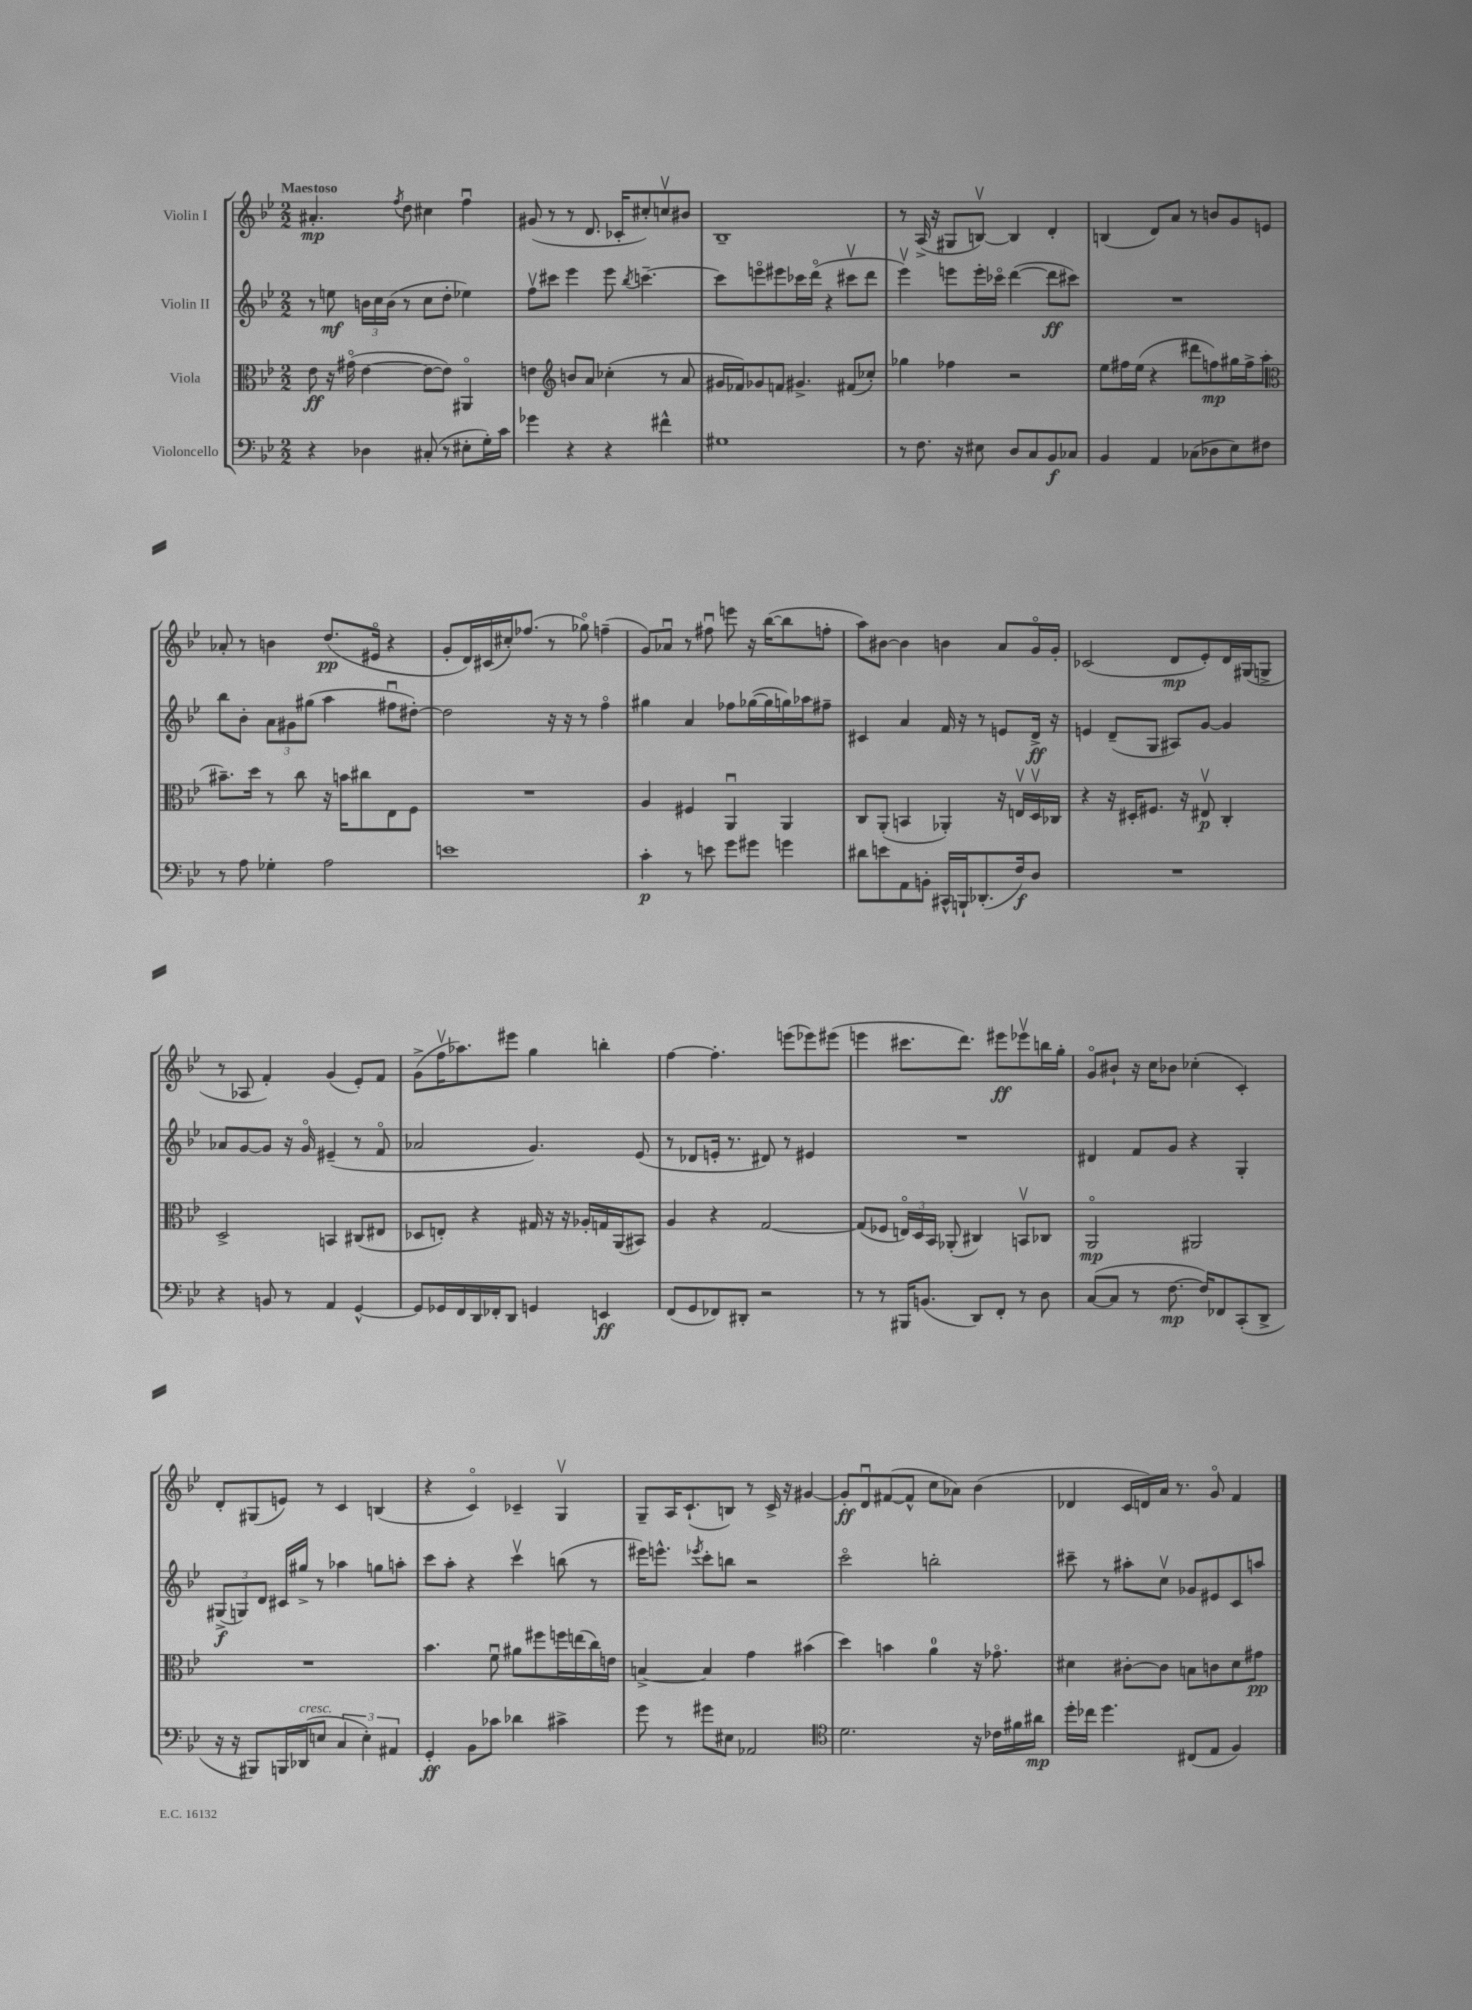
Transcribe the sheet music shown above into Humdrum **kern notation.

**kern	**dynam	**kern	**dynam	**kern	**dynam	**kern	**dynam
*part4	*part4	*part3	*part3	*part2	*part2	*part1	*part1
*staff4	*staff4	*staff3	*staff3	*staff2	*staff2	*staff1	*staff1
*I"Violoncello	*	*I"Viola	*	*I"Violin II	*	*I"Violin I	*
*clefF4	*	*clefC3	*	*clefG2	*	*clefG2	*
*k[b-e-]	*	*k[b-e-]	*	*k[b-e-]	*	*k[b-e-]	*
*M2/2	*	*M2/2	*	*M2/2	*	*M2/2	*
=1	=1	=1	=1	=1	=1	=1	=1
!	!	!	!	!	!	!LO:TX:a:B:t=Maestoso	!
4r	.	8e-\	ff	8r	.	4.a#X'/	mp
.	.	16r	.	8een\	mf	.	.
.	.	(16g#X\	.	.	.	.	.
4D-X\	.	[4e-\	.	24bn\LL	.	.	.
.	.	.	.	24cc\	.	.	.
.	.	.	.	(24b\JJ	.	.	.
.	.	.	.	.	.	8qff/	.
.	.	.	.	8r	.	8dd\	.
(8C#X'/	.	8e-\L_	.	8cc\L	.	4cc#X\	.
8r	.	8e-\J])	.	8dd'\J	.	.	.
8E#X'\L	.	4AA#X/	.	4ee-X\)	.	4ffu\	.
16G'\L)	.	.	.	.	.	.	.
16c\JJ	.	.	.	.	.	.	.
=2	=2	=2	=2	=2	=2	=2	=2
4g-X\	.	4en\	.	8ffv\L	.	(8g#X/	.
.	.	.	.	8ccc#X\J	.	8r	.
*	*	*clefG2	*	*	*	*	*
4r	.	8bn/L	.	4eee-\	.	8r	.
.	.	8a/J	.	.	.	8.d/	.
4r	.	(4cc-X'\	.	8eee-\	.	.	.
.	.	.	.	.	.	16c-X'/KL	.
.	.	.	.	8qbb-/	.	.	.
.	.	.	.	[4.cccn~\	.	8cc#X'/)	.
4f#X^^\	.	8r	.	.	.	8ccnv/	.
.	.	8a/	.	.	.	8b#X/J	.
=3	=3	=3	=3	=3	=3	=3	=3
1G#X	.	16g#X/LL	.	8ccc\L]	.	1B-~	.
.	.	16f-X/J)	.	.	.	.	.
.	.	8g-X/	.	8eeen\	.	.	.
.	.	8fn/J	.	8eee#X\	.	.	.
.	.	4.g#X^/	.	16ccc-X\L	.	.	.
.	.	.	.	(16ddd\JJ	.	.	.
.	.	.	.	4r	.	.	.
.	.	(8f#X/L	.	8ccc#Xv\L	.	.	.
.	.	8cc-X'/J)	.	8ddd\J	.	.	.
=4	=4	=4	=4	=4	=4	=4	=4
8r	.	4gg-X\	.	4eee-v\)	.	8r	.
8.F\	.	.	.	.	.	(16A^/	.
.	.	.	.	.	.	16r	.
.	.	4ff-X\	.	8eeen\L	.	8G#X/L	.
16r	.	.	.	.	.	.	.
8E#X\	.	.	.	16eee'\L	.	[8Bnv/J)	.
.	.	.	.	16ccc-X\JJ	.	.	.
8D/L	.	2r	.	([4ddd\	.	4B/]	.
8C/	.	.	.	.	.	.	.
8BB-/	f	.	.	8ddd\L]	ff	4d'/	.
8C-X/J	.	.	.	8ccc#X\J)	.	.	.
=5	=5	=5	=5	=5	=5	=5	=5
4BB-/	.	8ee-\L	.	1r	.	(4Bn/	.
.	.	16ff#X\L	.	.	.	.	.
.	.	(16ee-\JJ	.	.	.	.	.
4AA/	.	4r	.	.	.	8d/L)	.
.	.	.	.	.	.	8a/J	.
(8C-X\L	.	8ddd#X\L	.	.	.	8r	.
8D-X\	.	8ffn\)	mp	.	.	8bn/L	.
8E-\)	.	16gg#X\L	.	.	.	8g/	.
.	.	16ff^\J	.	.	.	.	.
8F#X\J	.	(8aa\J	.	.	.	8en/J	.
!!LO:LB:g=z
=6	=6	=6	=6	=6	=6	=6	=6
*	*	*clefC3	*	*	*	*	*
8r	.	8.b#X~\L)	.	8bb-\L	.	8a-X'/	.
8A\	.	.	.	8b-'\J	.	8r	.
.	.	16dd\Jk	.	.	.	.	.
4G-X'\	.	8r	.	12a\L	.	4bn\	.
.	.	.	.	12g#X\	.	.	.
.	.	8cc\	.	.	.	.	.
.	.	.	.	(12gg#X\J	.	.	.
2A\	.	16r	.	4aa\	.	(8.dd/L	pp
.	.	16bn\KL	.	.	.	.	.
.	.	8cc#X\	.	.	.	.	.
.	.	.	.	.	.	16e#X/Jk	.
.	.	8E-\	.	8ff#Xu\L	.	4r	.
.	.	8F\J	.	[8dd#X'\J)	.	.	.
=7	=7	=7	=7	=7	=7	=7	=7
1en	.	1r	.	2dd#\]	.	8g'/L	.
.	.	.	.	.	.	16d/L)	.
.	.	.	.	.	.	(16c#X/	.
.	.	.	.	.	.	16cc#X'/J)	.
.	.	.	.	.	.	(8.ff-X/J	.
.	.	.	.	16r	.	8r	.
.	.	.	.	16r	.	.	.
.	.	.	.	8r	.	8gg-X\)	.
.	.	.	.	4ff\	.	(4ffn~\	.
=8	=8	=8	=8	=8	=8	=8	=8
4c'\	p	4A/	.	4gg#X\	.	8g/L)	.
.	.	.	.	.	.	8a-Xu/J	.
8r	.	4F#X/	.	4a/	.	8r	.
8en\	.	.	.	.	.	8ff#Xu\	.
8g\L	.	4AAu/	.	8ff-X\L	.	8eeen\	.
8g#X\J	.	.	.	([16gg-X\L	.	16r	.
.	.	.	.	16gg-\]	.	([16bb-\KL	.
4gn\	.	4AA/	.	16ggn\)	.	8bb-\]	.
.	.	.	.	16aa-X\J	.	.	.
.	.	.	.	8ff#X~\J	.	8ffn'\J	.
=9	=9	=9	=9	=9	=9	=9	=9
8d#X\L	.	8C/L	.	4c#X/	.	8aa\L)	.
8en\	.	(8AA'/J	.	.	.	[8b#X\J	.
8AA\	.	4BBn/	.	4a/	.	4b#\]	.
8BBn'\J	.	.	.	.	.	.	.
16CC#X^^/LL	.	4AA-X'/)	.	16f/	.	4bn\	.
16BBBn`/J	.	.	.	16r	.	.	.
(8.DD-X'/	.	.	.	8r	.	.	.
.	.	16r	.	8en/L	.	8a/L	.
16F/k)	f	16Env/LL	.	.	.	.	.
8D/J	.	16Dv/	.	16d^/Jk	ff	16g/L	.
.	.	16C-X/JJ	.	16r	.	16g'/JJ	.
=10	=10	=10	=10	=10	=10	=10	=10
1r	.	4r	.	4en/	.	(2c-X/	.
.	.	16r	.	(8d~/L	.	.	.
.	.	16D#X'/KL	.	.	.	.	.
.	.	8.F#X/J	.	8G/J	.	.	.
.	.	.	.	8A#X/L)	.	8d/L	mp
.	.	16r	.	.	.	.	.
.	.	8E#Xv/	p	[8g/J	.	8e-'/)	.
.	.	4C'/	.	4g/]	.	16d/L	.
.	.	.	.	.	.	(16G#X/J	.
.	.	.	.	.	.	8Gn^/J	.
!!LO:LB:g=z
=11	=11	=11	=11	=11	=11	=11	=11
4r	.	2D^/	.	8a-X/L	.	8r	.
.	.	.	.	[8g/	.	8A-X/	.
8BBn/	.	.	.	8g/J]	.	4f'/)	.
8r	.	.	.	16r	.	.	.
.	.	.	.	16g/	.	.	.
4AA/	.	4BBn/	.	(4e#X~/	.	(4g/	.
[4GG^^/	.	(8C#X/L	.	8r	.	8e-'/L)	.
.	.	8E#X/J	.	8f/	.	8f/J	.
=12	=12	=12	=12	=12	=12	=12	=12
8GG/L]	.	8D-X/L	.	2a-X/	.	(8g^\L	.
16GG-X/L	.	8En'/J)	.	.	.	16ffv\K	.
16FF/	.	.	.	.	.	8.aa-X\)	.
16DD/	.	4r	.	.	.	.	.
16FF-X'/J	.	.	.	.	.	.	.
8DD/J	.	.	.	.	.	8eee#X\J	.
4GGn/	.	16G#X/	.	4.g/)	.	4gg\	.
.	.	16r	.	.	.	.	.
.	.	16r	.	.	.	.	.
.	.	16A-X'/LL	.	.	.	.	.
4EEn/	ff	16Gn/	.	.	.	4bbn'\	.
.	.	(16AA/J	.	.	.	.	.
.	.	8BB#X/J)	.	(8e-/	.	.	.
=13	=13	=13	=13	=13	=13	=13	=13
(8FF/L	.	4A/	.	8r	.	[4ff\	.
8GG/	.	.	.	8d-X/L	.	.	.
8FF-X/)	.	4r	.	16en'/Jk	.	4.ff'\]	.
.	.	.	.	8.r	.	.	.
8DD#X'/J	.	.	.	.	.	.	.
2r	.	[2G/	.	8d#X/)	.	.	.
.	.	.	.	8r	.	(8eeen\L	.
.	.	.	.	4e#X/	.	8eee-X\)	.
.	.	.	.	.	.	(8eee#X\J	.
=14	=14	=14	=14	=14	=14	=14	=14
8r	.	(8G/L]	.	1r	.	4eeen\	.
8r	.	8F-X/J	.	.	.	.	.
16BBB#X/KL	.	24En/LL)	.	.	.	8.ccc#X\L	.
.	.	24D/	.	.	.	.	.
(8.BBn/J	.	.	.	.	.	.	.
.	.	24BB-/JJ	.	.	.	.	.
.	.	(8AA-X'/	.	.	.	.	.
.	.	.	.	.	.	8.ddd\J)	.
8DD/L)	.	4C#X/)	.	.	.	.	.
8FF'/J	.	.	.	.	.	8eee#X\L	ff
8r	.	8BBnv/L	.	.	.	8eee-Xv\	.
8D\	.	8C-X/J	.	.	.	16bbn\L	.
.	.	.	.	.	.	16gg'\JJ	.
=15	=15	=15	=15	=15	=15	=15	=15
([8C/L	.	2AA/	mp	4d#X/	.	8g/L	.
8C/J]	.	.	.	.	.	8b#X`/J	.
8r	.	.	.	8f/L	.	16r	.
.	.	.	.	.	.	16cc\KL	.
[8.F\	mp	.	.	8g/J	.	8b-X\J	.
.	.	2AA#X/	.	4r	.	(4cc-X'\	.
16F/KL])	.	.	.	.	.	.	.
8FF-X/	.	.	.	.	.	.	.
(8CC'/	.	.	.	4G'/	.	4c'/)	.
8DD^/J	.	.	.	.	.	.	.
!!LO:LB:g=z
=16	=16	=16	=16	=16	=16	=16	=16
16r	.	1r	.	(12G#X^/L	f	8d'/L	.
16r	.	.	.	.	.	.	.
.	.	.	.	12Gn/)	.	.	.
8BBB#X/L)	.	.	.	.	.	(8G#X/	.
.	.	.	.	12d/J	.	.	.
16BBBn/L	.	.	.	16c#X/LL	.	8en/J)	.
!LO:TX:a:i:t=cresc.	!	!	!	!	!	!	!
(16DD-X/J	.	.	.	16gg#X^/JJ	.	.	.
8En/J	.	.	.	8r	.	8r	.
6C/	.	.	.	4aa-X\	.	4c/	.
6E'\)	.	.	.	.	.	.	.
.	.	.	.	8ggn\L	.	(4Bn/	.
6AA#X/	.	.	.	.	.	.	.
.	.	.	.	8aan'\J	.	.	.
=17	=17	=17	=17	=17	=17	=17	=17
4GG'/	ff	4.b-\	.	8ccc\L	.	4r	.
.	.	.	.	8aa'\J	.	.	.
8BB-\L	.	.	.	4r	.	4c/)	.
8c-X\J	.	8fu\	.	.	.	.	.
4d-X\	.	8a#X\L	.	4cccv\	.	4c-X~/	.
.	.	8ff#X\	.	.	.	.	.
4c#X^\	.	16ffn\L	.	(8bbn\	.	4Gv/	.
.	.	(16een\	.	.	.	.	.
.	.	16cc\)	.	8r	.	.	.
.	.	16en\JJ	.	.	.	.	.
=18	=18	=18	=18	=18	=18	=18	=18
8g\	.	[4Bn^/	.	16eee#X\KL)	.	8G~/L	.
.	.	.	.	8.eeen^^\J	.	.	.
8r	.	.	.	.	.	16A/K	.
.	.	.	.	.	.	(8.c`/	.
.	.	.	.	8qeee-X/	.	.	.
8g#X\L	.	4B/]	.	8ccc'\L	.	.	.
8E#X\J	.	.	.	8bbn\J	.	8Bn/J)	.
2AA-X/	.	4g\	.	2r	.	8r	.
.	.	.	.	.	.	16c^/	.
.	.	.	.	.	.	16r	.
.	.	(4b#X\	.	.	.	[4g#X/	.
=19	=19	=19	=19	=19	=19	=19	=19
*clefC4	*	*	*	*	*	*	*
2.d\	.	4dd\)	.	2ccc\	.	8g#'/L]	ff
.	.	.	.	.	.	8du/	.
.	.	4bn\	.	.	.	([8f#X/	.
.	.	.	.	.	.	8f#^^/J]	.
.	.	4a\	.	2bbn'\	.	8cc\L	.
.	.	.	.	.	.	8a-X\J)	.
16r	.	16r	.	.	.	(4b-\	.
16c-X\LL	.	8.g-X\	.	.	.	.	.
16f#X\	.	.	.	.	.	.	.
16a#X\JJ	mp	.	.	.	.	.	.
=20	=20	=20	=20	=20	=20	=20	=20
16dd'\LL	.	4d#X\	.	8ccc#X~\	.	4d-X/	.
16cc-X\JJ	.	.	.	.	.	.	.
4.dd\	.	.	.	8r	.	.	.
.	.	[8c#X'\L	.	8aa#X'\L	.	16c/LL	.
.	.	.	.	.	.	16dn/)	.
.	.	8c#\J]	.	8ccv\J	.	16a/JJ	.
.	.	.	.	.	.	8.r	.
(8C#X/L	.	8Bn\L	.	8g-X/L	.	.	.
8E-/J	.	8cn\	.	8e#X/	.	8g/	.
4F/)	.	8d#\	.	8c/	.	4f/	.
.	.	8g#X\J	pp	8aan/J	.	.	.
==	==	==	==	==	==	==	==
*-	*-	*-	*-	*-	*-	*-	*-
